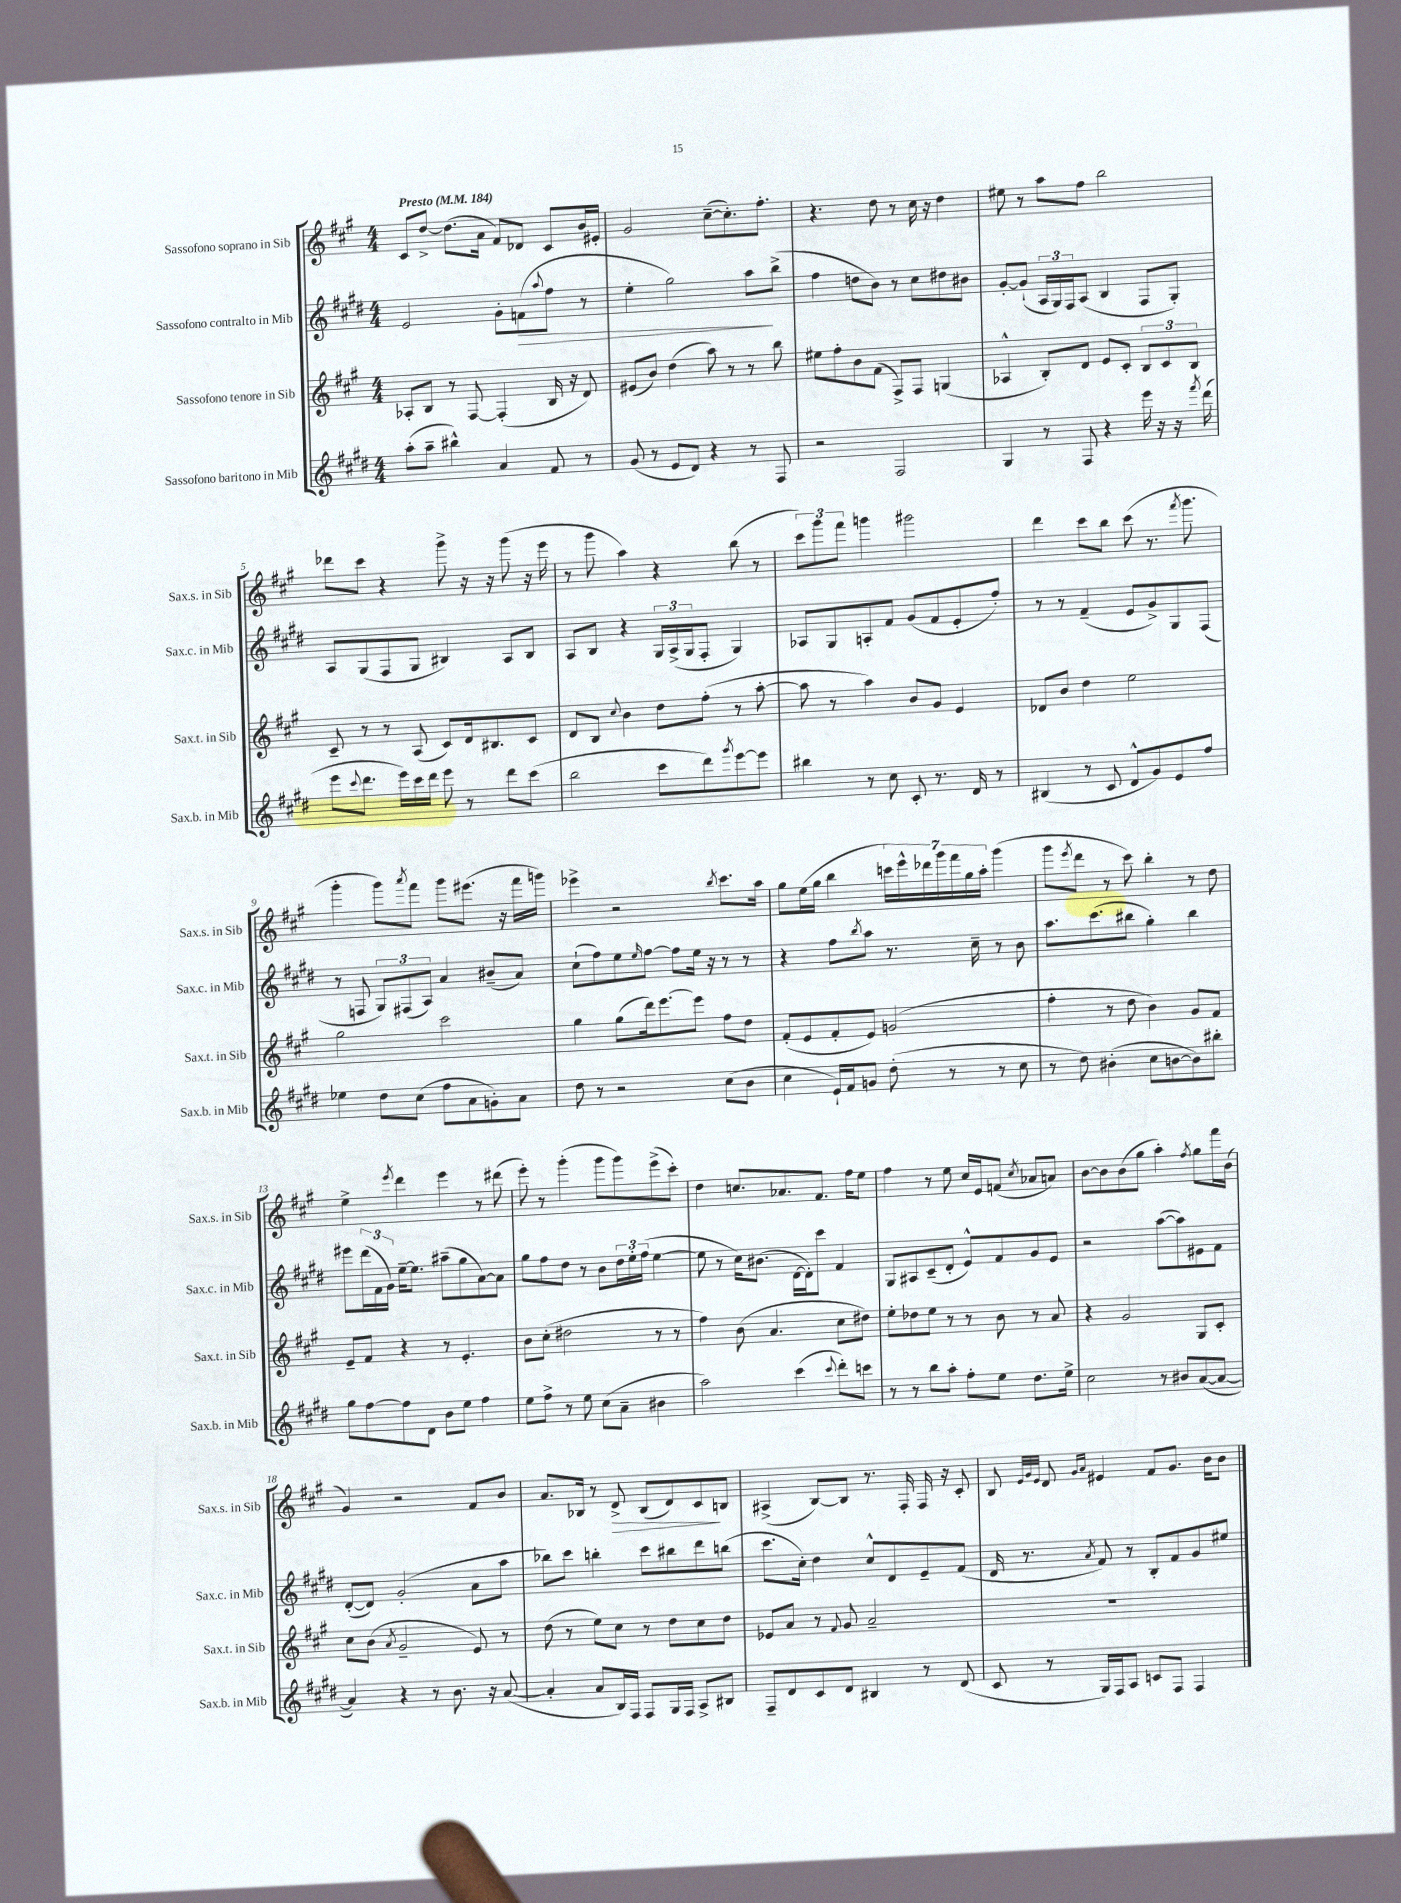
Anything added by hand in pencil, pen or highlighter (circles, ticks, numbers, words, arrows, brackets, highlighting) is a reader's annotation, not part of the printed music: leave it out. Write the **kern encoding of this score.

**kern	**kern	**kern	**kern
*staff4	*staff3	*staff2	*staff1
*clefG2	*clefG2	*clefG2	*clefG2
*k[f#c#g#d#]	*k[f#c#g#]	*k[f#c#g#d#]	*k[f#c#g#]
*M4/4	*M4/4	*M4/4	*M4/4
*MM184	*MM184	*MM184	*MM184
(8aa'	8A-'	2e	8c#
8aa~	8B	.	[8dd^
4bb#^^)	8r	.	(8.dd]
.	[8F#	.	.
.	.	.	16a
4a	(4F#']	8g#'	8f#)
.	.	(8f	8d-
.	.	8qqaa	.
8f#	16B	8ff#	8c#
.	16r	.	.
8r	8d)	8r	16b
.	.	.	16e#'
=	=	=	=
(8g#	(8e#	4ee'	2g#
8r	8b)	.	.
8e	(4dd	2gg#)	.
8d#)	.	.	.
4r	8aa)	.	([8cc#~
.	8r	.	8.cc#'])
8r	8r	8aa	.
.	.	.	8.ff#'
8F#	8bb	(8bb^	.
=	=	=	=
2r	8ee#	4ff#	4.r
.	8ff#'	.	.
.	8b	8dd	.
.	(8f#	8b)	8dd
2F#	8F#^)	8r	8r
.	8F#	8cc#	16cc#
.	.	.	16r
.	(4G	8dd#	4dd
.	.	8b#	.
=	=	=	=
4G#	4A-^^	[8g#'	8ee#
.	.	(8g#`]	8r
8r	8B')	24A	8aa
.	.	24G#)	.
.	.	24F#	.
8F#	8d	(8A	8ff#
4r	8e	4B	2bb
.	8c#'	.	.
16eee	12B	8F#	.
16r	.	.	.
.	12c#	.	.
16r	.	8G#')	.
.	12B	.	.
8qfff#	.	.	.
(16ddd#	.	.	.
=	=	=	=
8eee	8c#~	8A	8ddd-
8qqccc#	.	.	.
8.ddd#	8r	(8G#	8ccc#
.	8r	8F#	4r
16eee)	.	.	.
16ccc#	(8A	8G#	.
16ddd#	.	.	.
8eee	8c#)	4B#)	8ggg#^
8r	16d	.	16r
.	8.B#	.	16r
8ddd#	.	8A	(8ggg#
(8ccc#	8c#	8B#	16r
.	.	.	16eee
=	=	=	=
2bb	8d	8A	8r
.	8B	8B	8ggg#
.	8qqcc#	.	.
.	4b	4r	4aa)
8ccc#	8dd	24G#	4r
.	.	(24A^	.
.	.	24G#	.
8ddd#)	(8ff#'	8F#'	.
8qggg#	.	.	.
[8eee	8r	4G#)	(8bb
8eee]	[8aa'	.	8r
=	=	=	=
4bb#	8aa]	8A-	12ccc#)
.	.	.	12ggg#
.	8r	8G#	.
.	.	.	12fff#
8r	4aa)	8A'	4ggg
8cc#	.	8f#	.
8c#'	8b	(8g#	2ggg#
8.r	8g#	8f#	.
.	4e	8e'	.
16d#	.	.	.
8r	.	8ff#')	.
=	=	=	=
(4B#	8d-	8r	4ddd
.	8b	8r	.
8r	4dd	(4f#~	8ccc#
8c#	.	.	8bb
8d#^^	2ee	8e	(8ccc#
8g#)	.	8g#^)	8.r
8e	.	8G#	.
.	.	.	8qfff#
.	.	.	8.ggg#
8ff#	.	(8F#	.
=	=	=	=
4ee-	2gg#	8r	4ggg#'
.	.	8F	.
8dd#	.	12G#)	8ggg#)
.	.	(12F#	.
.	.	.	8qaaa
(8cc#	.	.	8fff#
.	.	12A)	.
8ff#	2ccc#	4a	8ggg#
8a	.	.	(8.eee#
8g')	.	(8b#~	.
.	.	.	16r
8a	.	8a)	16fff#
.	.	.	16ggg)
=	=	=	=
8dd#	4gg#	(8cc#`	4eee-^
8r	.	8ff#)	.
2r	(8gg#	8ee	2r
.	.	16qqee	.
.	16ddd)	[8ff#	.
.	[8.eee	.	.
.	.	8ff#]	.
.	8eee]	16ee	.
.	.	16r	.
.	.	.	8qbb
(8cc#	8ff#	8r	8.ccc#
8b	8dd	8r	.
.	.	.	16aa
=	=	=	=
4cc#	(8f#'	4r	8gg#
.	8e	.	(16ee
.	.	.	16gg#
16e`)	8f#'	8ff#	4bb
16f#	.	.	.
.	.	8qbb	.
8g	8e)	8aa	.
(8dd#'	(2g	8.r	28ccc)
.	.	.	28eee^^
.	.	.	28ddd-
.	.	.	28ggg#
8r	.	.	.
.	.	.	28fff#
.	.	.	28gg#
.	.	16cc#~	.
.	.	.	28aa'
8r	.	8r	(4ggg#
8cc#	.	8b	.
=	=	=	=
8r	4ff#'	8.aa	8ggg#
.	.	.	8qeee
8dd#)	.	.	8ddd
.	.	(8.ccc#	.
(4b#'	8r	.	8r
.	8dd	8bb#	8ccc#)
8cc#	4b)	4gg#')	4bb'
[8b	.	.	.
8b])	8g#	4bb#	8r
8bb#'	8f#	.	8dd
=	=	=	=
8gg#	8e~	8eee#	4ee^
[8ff#	8f#	(24ddd#	.
.	.	24f#	.
.	.	24g#)	.
.	.	.	8qeee
8ff#]	4r	[16ee~	4ddd
.	.	8.ee]	.
8d#	.	.	.
8b	8r	(8aa#~	4eee
8ee	4.e'	8gg#	.
4ff#	.	[8a)	8r
.	.	8a]	(8ddd#
=	=	=	=
8ee	8b	8gg#	8eee')
8ff#^	(8cc#'	8ff#	8r
8r	2dd#	8dd#	(4ggg#'
8ee	.	8r	.
(8cc#	.	8b	8ggg#
8a~	.	24dd#	8ggg#)
.	.	24ee'	.
.	.	(24ff#	.
4b#	8r	[4ee	(8eee^
.	8r	.	8ccc#')
=	=	=	=
2aa)	4ff#)	8ee]	4dd
.	.	8r	.
.	(8b	16cc#)	8.cc
.	.	(8.b#	.
.	4.a	.	.
.	.	.	8.a-
(4ccc#	.	[16d#	.
.	.	16d#'])	.
.	.	8ccc#	8.f#
8qqccc#	.	.	.
8ddd#')	8cc#	4f#	.
.	.	.	16ff#
8ccc	8dd#)	.	8ee
=	=	=	=
8r	8ee'	8G#	4ff#
8r	8dd-	8A#	.
8bb	8ee	(8c#~	8r
8aa'	8r	8d#'	8ee
8ff#'	8r	8e^^)	16cc#
.	.	.	16e
8ee	8b	8f#	(8f
.	.	.	8qcc#
8.dd#	8r	8g#	8a-
.	8a	8e	8a)
16ee^	.	.	.
=	=	=	=
2cc#	4r	2r	[8b
.	.	.	8b]
.	2g#	.	(8b
.	.	.	8gg#
8r	.	([8aa	4aa')
8b#	.	8aa])	.
.	.	.	8qff#
([8a	8G#	8e#	8gg#
8a_	8c#'	8f#	16fff#
.	.	.	(16b
=	=	=	=
4a])	8cc#	([8d#'	4g#)
.	(8b	8d#])	.
.	8qa	.	.
4r	2g#~	(2g#'	2r
8r	.	.	.
8.b	.	.	.
.	8e)	8a	8f#
16r	.	.	.
([8a	8r	8aa	8b
=	=	=	=
4a']	(8dd	8bb-)	8.a
.	8r	8ccc#	.
.	.	.	16B-
8a	8ee)	4bb'	8r
16B)	8cc#	.	8d^
16F#	.	.	.
8F#	8r	8ccc#	(8B-
16G#	8dd	8bb#	8d)
16F#	.	.	.
8A^	8cc#	8ddd#	8c#
8B#	8dd	(8bb	8B
=	=	=	=
8F#~	8e-	8.ccc#	(4A#^
8d#	8a	.	.
.	.	16cc#')	.
8c#	8r	4dd#	[8B)
.	8qqf#	.	.
8d#	8g#	.	8B]
4B#	2a~	8cc#^^	8.r
.	.	8d#	.
.	.	.	16F#'
8r	.	8e~	16F#
.	.	.	16r
(8d#	.	(8f#	8c#'
=	=	=	=
8c#	1r	16d#	8B
.	.	8.r	.
.	.	.	32qqe
.	.	.	32qqg#
.	.	.	32qqe
8r	.	.	8d
.	.	.	16qqg#
.	.	8qa	16qqa
16G#)	.	8f#)	4e#
16F#	.	.	.
8A	.	8r	.
8c	.	8B'	8f#
8F#	.	8f#	8.g#
4F#	.	8g#	.
.	.	.	16b
.	.	8ee#	8b
==	==	==	==
*-	*-	*-	*-
